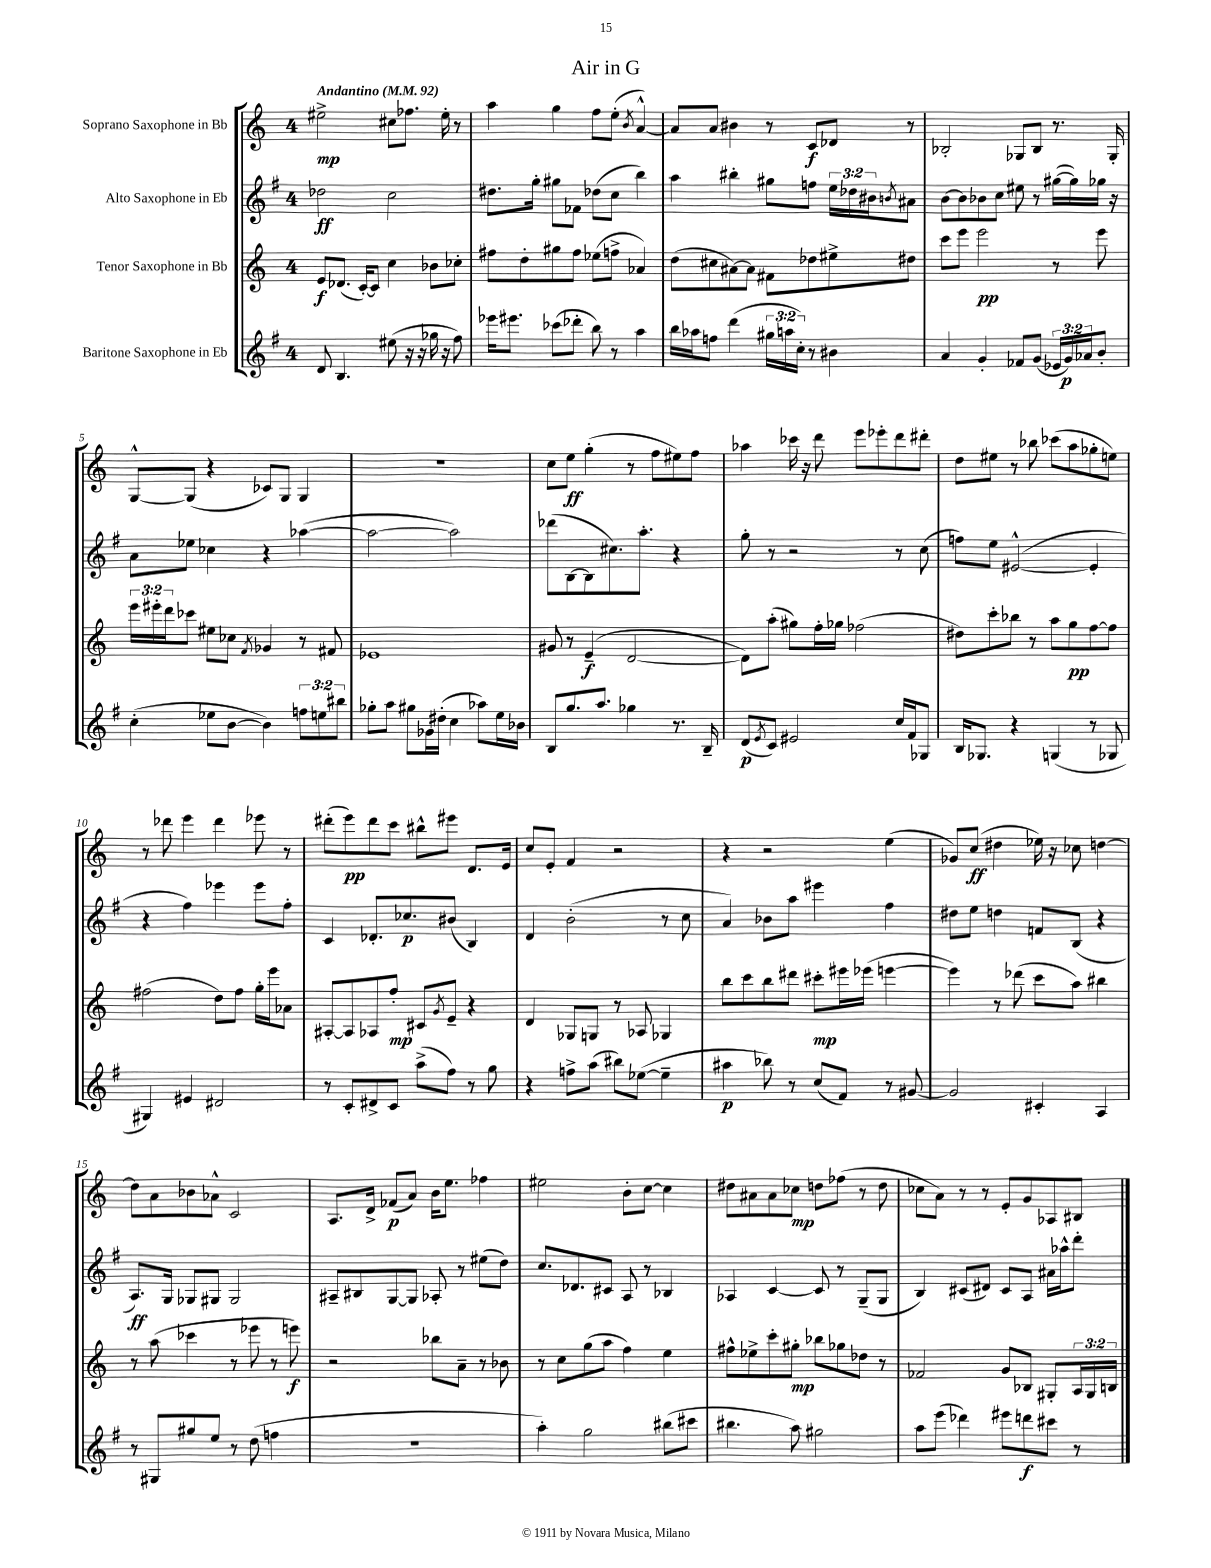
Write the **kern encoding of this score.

**kern	**dynam	**kern	**dynam	**kern	**dynam	**kern	**dynam
*part4	*part4	*part3	*part3	*part2	*part2	*part1	*part1
*staff4	*staff4	*staff3	*staff3	*staff2	*staff2	*staff1	*staff1
*I"Baritone Saxophone in Eb	*	*I"Tenor Saxophone in Bb	*	*I"Alto Saxophone in Eb	*	*I"Soprano Saxophone in Bb	*
*clefG2	*	*clefG2	*	*clefG2	*	*clefG2	*
*k[f#]	*	*k[]	*	*k[f#]	*	*k[]	*
*M4/4	*	*M4/4	*	*M4/4	*	*M4/4	*
*MM92	*	*MM92	*	*MM92	*	*MM92	*
=1	=1	=1	=1	=1	=1	=1	=1
!	!	!	!	!	!	!LO:TX:a:B:t=Andantino	!
8d/	.	8e/L	f	2dd-X\	ff	2ee#X^\	mp
4.B/	.	(8.d-X/J	.	.	.	.	.
.	.	[16c'/KL)	.	.	.	.	.
.	.	8c/J]	.	.	.	.	.
(8ee#X\	.	4cc\	.	2cc\	.	8cc#X\L	.
16r	.	.	.	.	.	8.ff-X\J	.
16r	.	.	.	.	.	.	.
16gg-X\	.	8b-X\L	.	.	.	.	.
16r	.	.	.	.	.	16ee#'\	.
8ff#\)	.	8cc-X'\J	.	.	.	8r	.
=2	=2	=2	=2	=2	=2	=2	=2
16eee-X\KL	.	8ff#X\L	.	8.dd#X\L	.	4aa\	.
8.eee#X\J	.	.	.	.	.	.	.
.	.	8dd'\	.	.	.	.	.
.	.	.	.	16gg'\Jk	.	.	.
(8ccc-X\L	.	8gg#X\	.	8gg#X\L	.	4gg\	.
8ddd-X'\J	.	8ff#\J	.	8f-X\J	.	.	.
8bb\)	.	(8ee-X\L	.	(8dd-X\L	.	8ff\L	.
8r	.	8ffn^\J	.	8cc\J	.	(8ee'\J	.
.	.	.	.	.	.	8qb/	.
4aa\	.	4a-X/)	.	4bb\)	.	[4a^^/)	.
=3	=3	=3	=3	=3	=3	=3	=3
16bb\LL	.	(8dd\L	.	4aa\	.	8a/L]	.
16aa-X\J	.	.	.	.	.	.	.
8ffn\J	.	8cc#X\	.	.	.	8a/J	.
(4ddd\	.	[8a#X\)	.	4bb#X'\	.	4b#X\	.
.	.	8a#\J]	.	.	.	.	.
24gg#X\LL	.	8f#X\L	.	8gg#X\L	.	8r	.
24aan\	.	.	.	.	.	.	.
24cc'\JJ)	.	.	.	.	.	.	.
8r	.	8dd-X\	.	8ffn\J	.	8c/L	f
4b#X\	.	8ee#X^\	.	24ee\LL	.	8d-X/J	.
.	.	.	.	24dd-X\	.	.	.
.	.	.	.	24b#X\J	.	.	.
.	.	.	.	8qbn/	.	.	.
.	.	8dd#X\J	.	8a#X\J	.	8r	.
=4	=4	=4	=4	=4	=4	=4	=4
4a/	.	8ccc\L	.	[8b\L	.	2B-X'/	.
.	.	8eee\J	.	8b\]	.	.	.
4g'/	.	2eee\	pp	8b-X\	.	.	.
.	.	.	.	8cc\J	.	.	.
8f-X/L	.	.	.	8ee#X\	.	8G-X/L	.
(8g/J	.	.	.	8r	.	8B-/J	.
24e-X/LL	.	8r	.	([16gg#X\LL	.	8.r	.
24g/)	p	.	.	.	.	.	.
.	.	.	.	16gg#\])	.	.	.
24a-X/J	.	.	.	.	.	.	.
8b'/J	.	8eee\	.	16gg-X\JJ	.	.	.
.	.	.	.	16r	.	16G-'/	.
!!LO:LB:g=z
=5	=5	=5	=5	=5	=5	=5	=5
(4cc'\	.	24eee\LL	.	8a\L	.	[8G^^/L	.
.	.	24eee#X'\	.	.	.	.	.
.	.	24ddd\J	.	.	.	.	.
.	.	8ccc-X\J	.	8ee-X\J	.	(8G/J]	.
8ee-X\L	.	8ee#X\L	.	4cc-X\	.	4r	.
[8b\J	.	8cc-X\J	.	.	.	.	.
.	.	8qf/	.	.	.	.	.
4b\])	.	4g-X/	.	4r	.	8c-X/L)	.
.	.	.	.	.	.	8G/J	.
12ffn\L	.	8r	.	([4aa-X\	.	4G/	.
12een\	.	.	.	.	.	.	.
.	.	8f#X/	.	.	.	.	.
12bb#X\J	.	.	.	.	.	.	.
=6	=6	=6	=6	=6	=6	=6	=6
8gg-X'\L	.	1e-X	.	2aa-\_	.	1r	.
8aa\J	.	.	.	.	.	.	.
8gg#X\L	.	.	.	.	.	.	.
16g-X\L	.	.	.	.	.	.	.
(16dd#X'\JJ	.	.	.	.	.	.	.
4cc\	.	.	.	2aa-\])	.	.	.
8aa-X\L)	.	.	.	.	.	.	.
16ee\L	.	.	.	.	.	.	.
16b-X\JJ	.	.	.	.	.	.	.
=7	=7	=7	=7	=7	=7	=7	=7
8B/L	.	8g#X/	.	(8ddd-X\L	.	8cc\L	.
8.gg/	.	8r	.	[8B\	.	8ee\J	ff
.	.	(4e~/	f	8B\]	.	(4gg'\	.
8.aa/J	.	.	.	.	.	.	.
.	.	.	.	8.cc#X\)	.	.	.
4gg-X\	.	[2d/	.	.	.	8r	.
.	.	.	.	8.aa'\J	.	.	.
.	.	.	.	.	.	8ff\L	.
8.r	.	.	.	4r	.	8ee#X\)	.
.	.	.	.	.	.	8ff\J	.
16B~/	.	.	.	.	.	.	.
=8	=8	=8	=8	=8	=8	=8	=8
(8d/L	p	8d\L])	.	8gg'\	.	4aa-X\	.
8qe/	.	.	.	.	.	.	.
8c/J)	.	(8aa'\J	.	8r	.	.	.
2e#X/	.	8gg#X\L)	.	2r	.	16ccc-X\	.
.	.	.	.	.	.	16r	.
.	.	16ff'\L	.	.	.	8ddd\	.
.	.	16gg-X\JJ	.	.	.	.	.
.	.	(2ff-X\	.	.	.	8eee\L	.
.	.	.	.	.	.	8eee-X'\	.
16cc/LL	.	.	.	8r	.	8ddd\	.
16f#/J	.	.	.	.	.	.	.
8G-X/J	.	.	.	(8cc\	.	8ddd#X'\J	.
=9	=9	=9	=9	=9	=9	=9	=9
16B/KL	.	8dd#X\L)	.	8ffn\L)	.	8dd\L	.
8.G-X/J	.	.	.	.	.	.	.
.	.	8ccc'\	.	8ee\J	.	8ee#X\J	.
4r	.	8bb-X\J	.	([2e#X^^/	.	8r	.
.	.	8r	.	.	.	8bb-X\	.
(4Gn/	.	8aa\L	.	.	.	(8ccc-X\L	.
.	.	8gg\	pp	.	.	8aa\	.
8r	.	[8ff\	.	4e#'/]	.	8gg-X'\	.
8G-X/	.	8ff\J]	.	.	.	8een\J)	.
!!LO:LB:g=z
=10	=10	=10	=10	=10	=10	=10	=10
4G#X/)	.	(2ff#X\	.	4r	.	8r	.
.	.	.	.	.	.	8ddd-X\	.
4e#X/	.	.	.	4ff#\)	.	4eee\	.
2d#X/	.	8dd\L)	.	4eee-X\	.	4ddd-\	.
.	.	8ff#\J	.	.	.	.	.
.	.	16gg'\LL	.	8eee-\L	.	8eee-X\	.
.	.	16eee\J	.	.	.	.	.
.	.	8a-X\J	.	8ff#'\J	.	8r	.
=11	=11	=11	=11	=11	=11	=11	=11
8r	.	[8A#X'/L	.	4c/	.	(8ddd#X'\L	.
8c'/L	.	8A#/]	.	.	.	8eee\)	pp
8d#X^/	.	8A-X/	.	8.d-X'/L	.	8ddd#\	.
8c/J	.	8ff'/J	mp	.	.	8ccc\J	.
.	.	.	.	8.cc-X/	p	.	.
(8aa^\L	.	8c#X/L	.	.	.	8bb#X^^\L	.
.	.	8qg/	.	.	.	.	.
8ff#\J)	.	8e~/J	.	(8b#X/J	.	8eee#X\J	.
8r	.	4r	.	4B/)	.	8.d/L	.
8gg\	.	.	.	.	.	.	.
.	.	.	.	.	.	16e/Jk	.
=12	=12	=12	=12	=12	=12	=12	=12
4r	.	4d/	.	4d/	.	8cc/L	.
.	.	.	.	.	.	8e'/J	.
8ffn^\L	.	8G-X/L	.	(2b'\	.	4f/	.
(8aa\J	.	8Gn/J	.	.	.	.	.
8bb#X\L)	.	8r	.	.	.	2r	.
([8ee-X\J	.	8A-X/	.	.	.	.	.
4ee-~\]	.	4G-X/	.	8r	.	.	.
.	.	.	.	8cc\	.	.	.
=13	=13	=13	=13	=13	=13	=13	=13
4aa#X\	p	8bb\L	.	4a/)	.	4r	.
.	.	8ccc\	.	.	.	.	.
8bb-X\)	.	8bb\	.	8b-X\L	.	2r	.
8r	.	8ddd#X\J	.	8aa\J	.	.	.
(8cc/L	.	8ccc#X'\L	mp	4eee#X\	.	.	.
8f#/J)	.	16eee#X\L	.	.	.	.	.
.	.	(16eee-X\JJ	.	.	.	.	.
8r	.	[4eeen\	.	4ff#\	.	(4ee\	.
[8g#X/	.	.	.	.	.	.	.
=14	=14	=14	=14	=14	=14	=14	=14
2g#/]	.	4eee\])	.	8dd#X\L	.	8g-X/L)	.
.	.	.	.	8ee\J	.	(8cc/J	ff
.	.	8r	.	4ddn\	.	4dd#X\	.
.	.	(8ddd-X\	.	.	.	.	.
4c#X'/	.	8ccc\L	.	8fn/L	.	16ee-X\)	.
.	.	.	.	.	.	16r	.
.	.	8aa\J)	.	(8B/J	.	8cc-X\	.
4A/	.	4bb#X\	.	4r	.	[4ddn\	.
!!LO:LB:g=z
=15	=15	=15	=15	=15	=15	=15	=15
8r	.	8r	.	8.A/L)	ff	8dd\L]	.
8G#X/L	.	(8aa\	.	.	.	8a\	.
.	.	.	.	16G/Jk	.	.	.
8gg#X/	.	4ccc-X\	.	8G-X/L	.	8b-X\	.
8ee/J	.	.	.	8G#X/J	.	8a-X^^\J	.
8r	.	8r	.	2G#/	.	2c/	.
(8dd\	.	8eee-X\	.	.	.	.	.
4ffn\	.	8r	.	.	.	.	.
.	.	8eeen\)	f	.	.	.	.
=16	=16	=16	=16	=16	=16	=16	=16
1r	.	2r	.	8A#X~/L	.	8.A/L	.
.	.	.	.	8B#X/	.	.	.
.	.	.	.	.	.	16d^/Jk	.
.	.	.	.	[8G/	.	(8f-X/L	p
.	.	.	.	8G/J]	.	8a/J)	.
.	.	8bb-X\L	.	8A-X'/	.	16b\KL	.
.	.	.	.	.	.	8.ee\J	.
.	.	8a~\J	.	8r	.	.	.
.	.	8r	.	(8ee#X\L	.	4ff-X\	.
.	.	8b-X\	.	8dd\J)	.	.	.
=17	=17	=17	=17	=17	=17	=17	=17
4aa'\)	.	8r	.	8.cc/L	.	2ee#X\	.
.	.	8cc\L	.	.	.	.	.
.	.	.	.	8.d-X/	.	.	.
2gg\	.	(8gg\	.	.	.	.	.
.	.	8aa\J	.	8c#X/J	.	.	.
.	.	4ff\)	.	8A/	.	8b'\L	.
.	.	.	.	8r	.	[8cc\J	.
(8bb#X\L	.	4ee\	.	4B-X/	.	4cc\]	.
8ccc#X\J	.	.	.	.	.	.	.
=18	=18	=18	=18	=18	=18	=18	=18
4.bb#X\	.	8ff#X^^\L	.	4A-X/	.	8dd#X\L	.
.	.	8ee-X^\	.	.	.	8a#X\	.
.	.	8ccc'\	.	[4c/	.	8a#\	.
8aa\)	.	8gg#X'\J	mp	.	.	8cc-X\J	mp
2gg#X\	.	8bb-X\L	.	8c/]	.	8ddn\L	.
.	.	8gg-X\	.	8r	.	(8ff-X\J	.
.	.	8dd-X\J	.	(8G~/L	.	8r	.
.	.	8r	.	8G/J	.	8dd\	.
=19	=19	=19	=19	=19	=19	=19	=19
8aa\L	.	2f-X/	.	4B/)	.	8cc-X\L	.
(8eee\J	.	.	.	.	.	8a\J)	.
4ddd-X\)	.	.	.	(8c#X/L	.	8r	.
.	.	.	.	8d#X/J)	.	8r	.
8eee#X\L	.	8g/L	.	8c#/L	.	8e'/L	.
8dddn\	f	8B-X/J	.	8A/J	.	8g/	.
8ccc#X\J	.	8G#X'/L	.	16a#X\LL	.	8A-X/	.
.	.	.	.	16aa-X^^\J	.	.	.
8r	.	24A/L	.	8ddd'\J	.	8B#X/J	.
.	.	24G#/	.	.	.	.	.
.	.	24Bn/JJ	.	.	.	.	.
==	==	==	==	==	==	==	==
*-	*-	*-	*-	*-	*-	*-	*-
